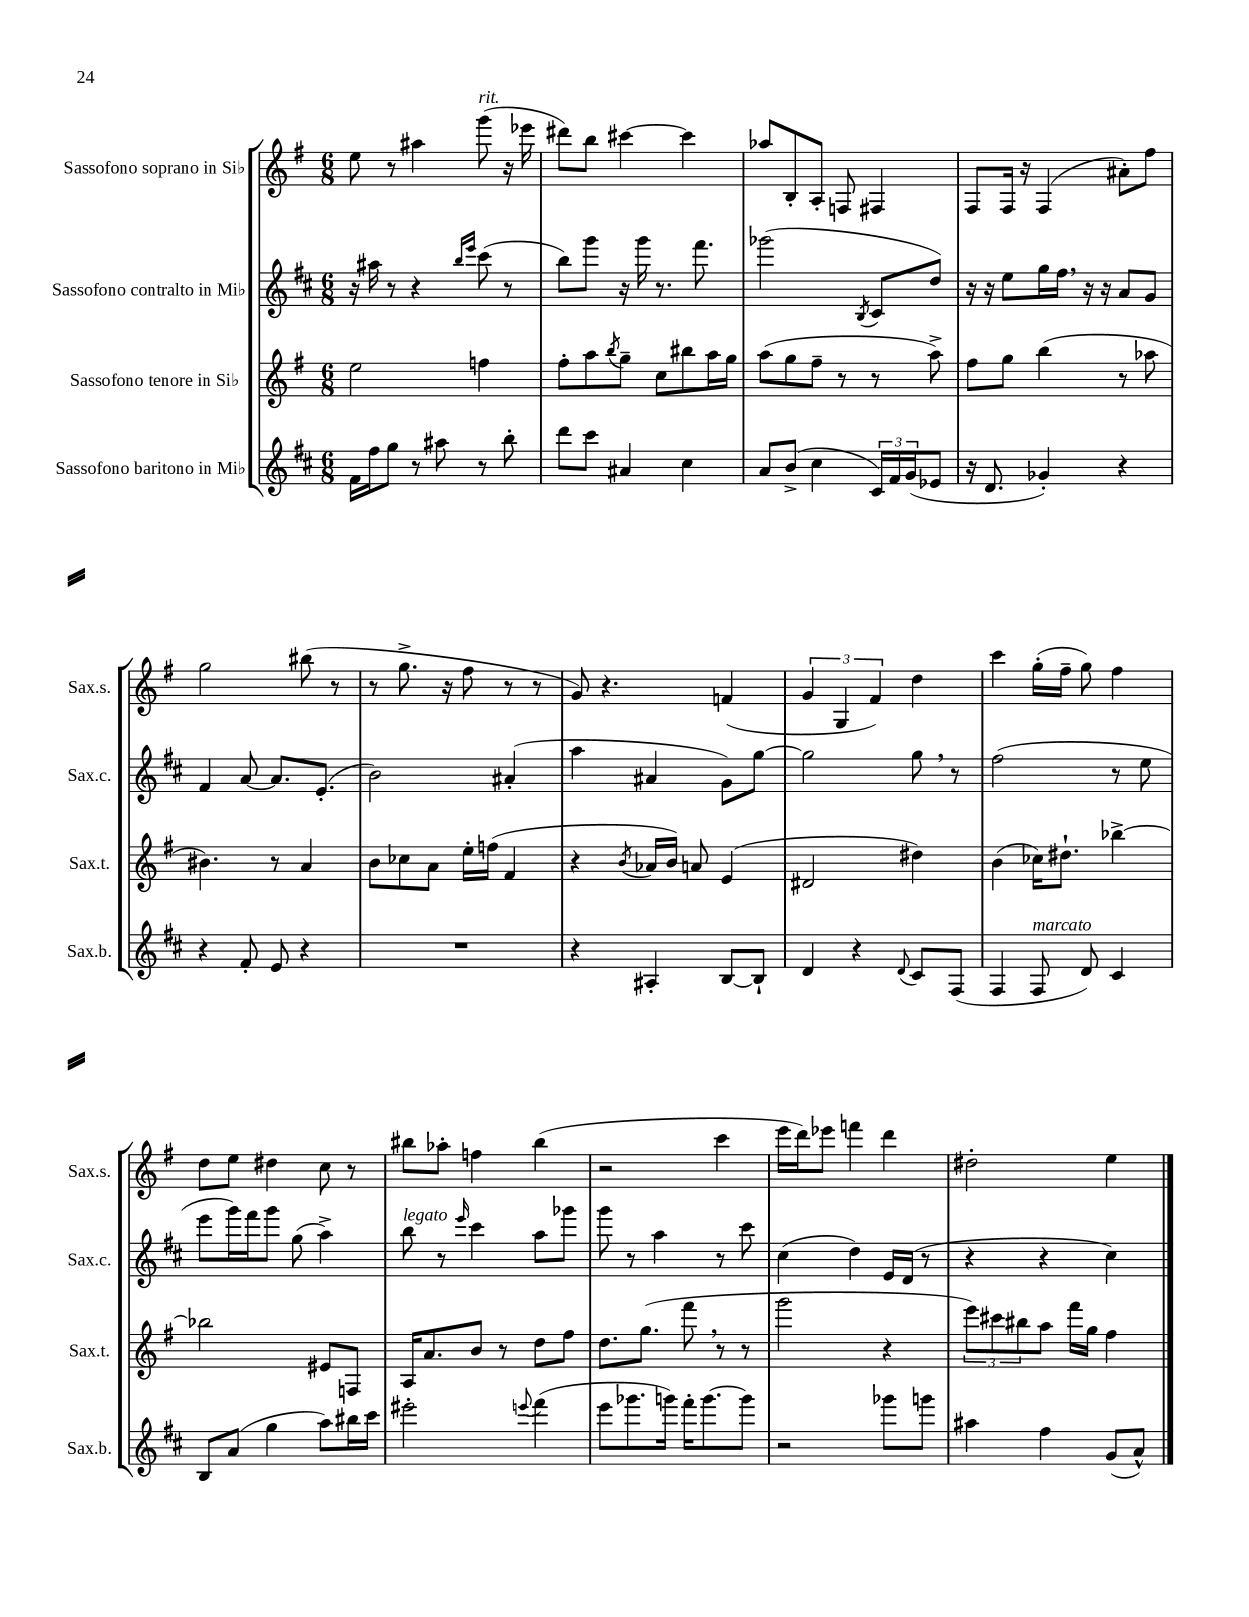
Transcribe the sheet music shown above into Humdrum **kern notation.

**kern	**kern	**kern	**kern
*part4	*part3	*part2	*part1
*staff4	*staff3	*staff2	*staff1
*I"Sassofono baritono in Mi♭	*I"Sassofono tenore in Si♭	*I"Sassofono contralto in Mi♭	*I"Sassofono soprano in Si♭
*I'Sax.b.	*I'Sax.t.	*I'Sax.c.	*I'Sax.s.
*clefG2	*clefG2	*clefG2	*clefG2
*k[f#c#]	*k[f#]	*k[f#c#]	*k[f#]
*M6/8	*M6/8	*M6/8	*M6/8
=1	=1	=1	=1
16f#\LL	2ee\	16r	8ee\
16ff#\J	.	16aa#X\	.
8gg\J	.	8r	8r
8r	.	4r	4aa#X\
8aa#X\	.	.	.
.	.	16qqbb/LL	.
.	.	16qqeee/JJ	.
!	!	!	!LO:TX:a:i:t=rit.
8r	4ffn\	(8ccc#\	(8ggg\
8bb'\	.	8r	16r
.	.	.	16eee-X\
=2	=2	=2	=2
8ddd\L	8ff#'\L	8bb\L)	8ddd#X\L)
8ccc#\J	8aa\	8ggg\J	8bb\J
.	8qbb/	.	.
4a#X/	8gg~\J	16r	[4ccc#X\
.	.	16ggg\	.
.	8cc\L	8.r	.
4cc#\	8bb#X\	.	4ccc#\]
.	.	8.fff#\	.
.	16aa\L	.	.
.	16gg\JJ	.	.
=3	=3	=3	=3
8a/L	(8aa\L	(2ggg-X\	8aa-X/L
(8b^/J	8gg\	.	8B'/
4cc#\	8ff#~\J	.	8A'/J
.	8r	.	8Fn/
.	.	8qB/	.
24c#/LL)	8r	8c#/L	4F#X/
24f#/	.	.	.
(24g/J	.	.	.
8e-X/J	8aa^\)	8dd/J)	.
=4	=4	=4	=4
16r	8ff#\L	16r	8F#/L
8.d/	.	16r	.
.	8gg\J	8ee\L	16F#/Jk
.	.	.	16r
4g-X'/)	(4bb\	16gg\L	(4F#/
.	.	16ff#,\JJ	.
.	.	16r	.
.	.	16r	.
4r	8r	8a/L	8a#X'\L)
.	8aa-X\	8g/J	8ff#\J
!!LO:LB:g=z
=5	=5	=5	=5
4r	4.b#X\)	4f#/	2gg\
8f#'/	.	[8a/	.
8e/	8r	8.a/L]	.
4r	4a/	.	(8bb#X\
.	.	(8.e'/J	.
.	.	.	8r
=6	=6	=6	=6
2.r	8b\L	2b\)	8r
.	8cc-X\	.	8.gg^\
.	8a\J	.	.
.	.	.	16r
.	16ee'\LL	.	8ff#\
.	(16ffn\JJ	.	.
.	4f#/	(4a#X'/	8r
.	.	.	8r
=7	=7	=7	=7
4r	4r	4aa\	8g/)
.	.	.	4.r
.	8qb/	.	.
4A#X'/	16a-X/LL	4a#X/	.
.	16b/JJ)	.	.
.	8an/	.	.
[8B/L	(4e/	8g\L)	(4fn/
8B`/J]	.	[8gg\J	.
=8	=8	=8	=8
4d/	2d#X/	2gg\]	6g/
.	.	.	6G/
4r	.	.	.
.	.	.	6f#/)
8qqd/	.	.	.
8c#/L	4dd#X\)	8gg,\	4dd\
(8F#/J	.	8r	.
=9	=9	=9	=9
4F#/	(4b\	(2ff#\	4ccc\
!LO:TX:a:i:t=marcato	!	!	!
8F#/	16cc-X\KL)	.	(16gg'\LL
.	8.dd#X`\J	.	16ff#~\JJ
8d/)	.	.	8gg\)
4c#/	[4bb-X^\	8r	4ff#\
.	.	8ee\	.
!!LO:LB:g=z
=10	=10	=10	=10
8B/L	2bb-X\]	8eee\L	8dd\L
(8a/J	.	16ggg\L)	8ee\J
.	.	16fff#\J	.
4gg\	.	8ggg\J	4dd#X\
.	.	(8gg\	.
8aa\L)	8e#X/L	4aa^\)	8cc\
16bb#X\L	8Fn/J	.	8r
16ccc#\JJ	.	.	.
=11	=11	=11	=11
!	!	!LO:TX:a:i:t=legato	!
2eee#X'\	16A/KL	8bb\	8bb#X\L
.	8.a/	.	.
.	.	8r	8aa-X'\J
.	.	16qqeee/	.
.	8b/J	4ccc#\	4ffn\
.	8r	.	.
8qqeeen/	.	.	.
(4fff#\	8dd\L	8aa\L	(4bb#\
.	8ff#\J	8ggg-X\J	.
=12	=12	=12	=12
8eee\L	8.dd\L	8ggg\	2r
8.ggg-X\	.	8r	.
.	(8.gg\J	.	.
.	.	4aa\	.
16gggn\Jk)	.	.	.
16fff#'\KL	8fff#,\	.	.
[8.ggg\	.	.	.
.	8r	8r	4ccc\
8ggg\J]	8r	8ccc#\	.
=13	=13	=13	=13
2r	2ggg\	(4cc#\	16eee\LL
.	.	.	16ddd\J)
.	.	.	8eee-X\J
.	.	4dd\)	4fffn\
8ggg-X\L	4r	16e/LL	4ddd\
.	.	(16d/JJ	.
8gggn\J	.	8r	.
=14	=14	=14	=14
4aa#X\	12eee\L)	4r	2dd#X'\
.	12ccc#X\	.	.
.	12bb#X\	.	.
4ff#\	8aa\J	4r	.
.	16fff#\LL	.	.
.	16gg\JJ	.	.
(8g/L	4ff#\	4cc#\)	4ee\
8a^^/J)	.	.	.
==	==	==	==
*-	*-	*-	*-
